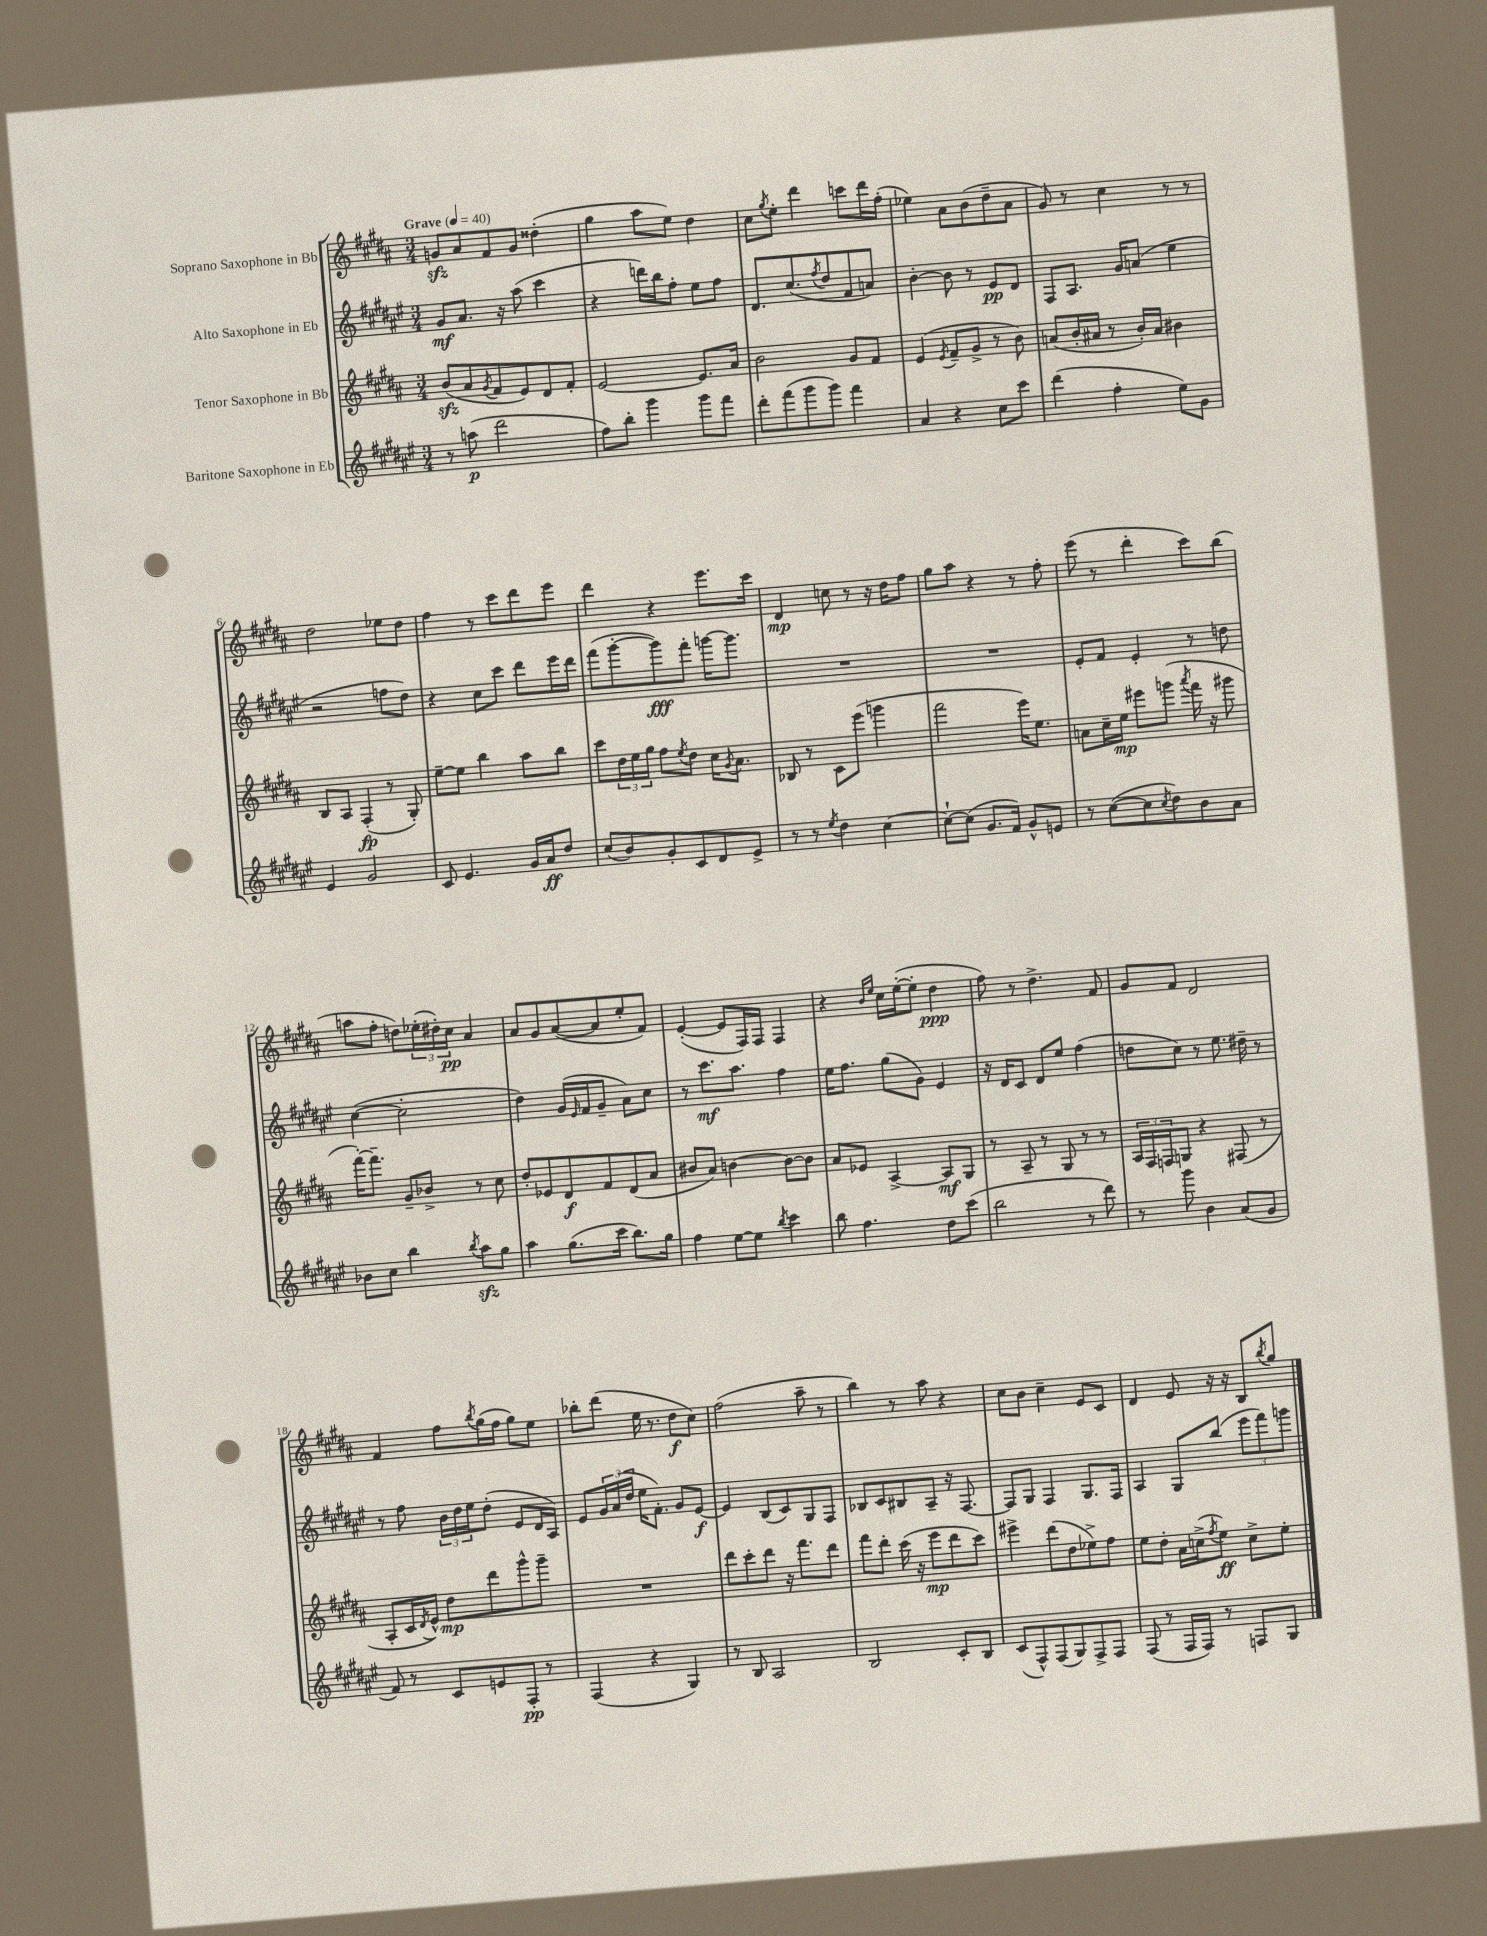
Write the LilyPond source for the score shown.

<<
\new StaffGroup <<
\new Staff = "s0" \with { instrumentName = "Soprano Saxophone in Bb" } {
    \clef treble \key b \major \numericTimeSignature \time 3/4 \tempo "Grave" 4 = 40
    g'8\sfz ais'8 fis'8 g'8 disis''4-.( |
    gis''4 ais''8 e''8) dis''4 |
    cis''8 \acciaccatura { gis''8 } e''8-. dis'''4 c'''8 dis'''16 fis''16-.( |
    ees''4) ais'8 b'8( dis''8-- ais'8 |
    gis'8) r8 cis''4 r8 r8 |
    dis''2 ees''8 dis''8 |
    fis''4 r8 cis'''8 dis'''8 e'''8 |
    dis'''4 r4 e'''8. cis'''16 |
    dis'4\mp c''8 r8 r16 dis''16 fis''8 |
    gis''8 ais''8 r4 r8 fis''8-. |
    e'''8( r8 dis'''4-. cis'''8) b''8( |
    a''8 fis''8-. d''8) \tuplet 3/2 { ees''16-.( dis''16-.) cis''16\pp } ais'4 |
    ais'8 gis'8 ais'8~( ais'8 e''8-. fis'8) |
    e'4~-.( e'8 fis16) fis16 fis4 |
    r4 \grace { b'16 e''16 } cis''16 e''16~-.( e''8-. dis''4\ppp |
    fis''8) r8 dis''4.-> fis'8 |
    gis'8 fis'8 dis'2 |
    fis'4 fis''8 \acciaccatura { b''8 } gis''16( fis''16 gis''8) e''8 |
    bes''8-. dis'''8( e''16 r8. dis''8\f cis''8) |
    fis''2( ais''8-- r8 |
    b''4) r8 ais''8 r4 |
    cis''8 b'8 cis''4-- e'8 cis'8 |
    dis'4 e'8 r16 r16 b8 \acciaccatura { b''8 } gis''8 \bar "|." |
}
\new Staff = "s1" \with { instrumentName = "Alto Saxophone in Eb" } {
    \clef treble \key fis \major \numericTimeSignature \time 3/4
    gis'8\mf ais'8. r16 ais''8( cis'''4 |
    r4 d'''16) b''16 fis''8-. eis''8 fis''8 |
    dis'8. cis''8.( \acciaccatura { fis''8 } dis''8 fis'8 a'8) |
    b'4~-. b'8 r8 eis'8\pp dis'8 |
    fis8 ais8. gis'16 a'8( eis''4 |
    r2 f''8 dis''8) |
    r4 cis''8 cis'''8 dis'''8 eis'''16 dis'''16 |
    fis'''8( gis'''8~-. gis'''8\fff) fis'''8-. g'''16~ g'''8. |
    R2. |
    R2. |
    eis'8-. fis'8 eis'4-. r8 d''8 |
    cis''4~( cis''2-. |
    dis''4) gis'16( \grace { eis'16 } fis'16 gis'8-- ais'8) cis''8 |
    r8 cis'''8.\mf ais''8. fis''4 |
    eis''16 fis''8. gis''8( gis'8) eis'4 |
    r16 dis'16 cis'8 dis'8 eis''8 fis''4( |
    d''8 cis''8) r8 eis''8. dis''16-- r8 |
    r8 fis''8 \tuplet 3/2 { b'16 dis''16 eis''16 } dis''8-.( eis'8 dis'16 ais16) |
    eis'8 \tuplet 3/2 { gis'16 ais'16( dis''16 } eis''16 fis'8.-.) gis'8 eis'8~\f |
    eis'4 b8( cis'8) gis8 fis8 |
    bes8 cis'8 bis8 ais8-- r16 fis8.~ |
    fis8 gis8 fis4 gis8. fis16 |
    ais4 gis8 b''8( \tuplet 3/2 { eis'''8 fis'''8) g'''8 } \bar "|." |
}
\new Staff = "s2" \with { instrumentName = "Tenor Saxophone in Bb" } {
    \clef treble \key b \major \numericTimeSignature \time 3/4
    b'8\sfz( ais'8 \acciaccatura { gis'8 } fis'8 e'8) dis'8 fis'8-. |
    e'2~ e'8. ais'16 |
    b'2 gis'8 fis'8 |
    e'4( \acciaccatura { e'8 } fis'8-- gis'8-> r8 b'8) |
    a'8( b'16-. ais'16 r8 b'16-.) ais'16 bis'4 |
    b8 ais8 fis4-.\fp( r8 gis8-.) |
    e''8~-- e''8 b''4 ais''8 b''8 |
    cis'''8 \tuplet 3/2 { dis''16 e''16 gis''16 } fis''8 \acciaccatura { e''8 } dis''8 cis''16 \acciaccatura { gis'8 } ais'8. |
    bes8 r8 cis'8 e'''8( g'''4 |
    fis'''2 e'''16) e''8. |
    a'8 cis''16-- e''16\mp eis'''8 g'''8( \acciaccatura { ais'''8 } fis'''16 r16 gis'''8 |
    fis'''16~-.) fis'''8.-- gis'8-- bes'8-> r8 cis''8 |
    dis''8-. ees'8 dis'8\f fis'8 dis'8( ais'8 |
    bis'8 ais'8) b'4~ b'8~ b'8 |
    ais'8 ees'8 ais4~-> ais8\mf gis8 |
    r8 ais8-- r8 gis8 r8 r8 |
    \tuplet 3/2 { ais16 fis16 f16 } g8 r4 fis8( r8 |
    ais8-. cis'16 \acciaccatura { dis'8 } e'16-^) dis''8\mp dis'''8 gis'''8-^ gis'''8-- |
    R2. |
    dis'''8 cis'''8-. dis'''8 r16 fis'''8. dis'''8 |
    fis'''8 dis'''8-. cis'''16( r16 e'''8\mp dis'''8 cis'''8) |
    eis'''4-> dis'''8( dis''8 ees''8->) fis''8 |
    e''8 dis''8-. ais'16 c''16->( \acciaccatura { fis''8 } e''8\ff) c''8-> e''8-. \bar "|." |
}
\new Staff = "s3" \with { instrumentName = "Baritone Saxophone in Eb" } {
    \clef treble \key fis \major \numericTimeSignature \time 3/4
    r8 a''8\p( dis'''2 |
    fis''8) b''8-. gis'''4 gis'''8 fis'''8 |
    dis'''8-. fis'''8( gis'''8 gis'''8) fis'''4 |
    ais'4 r4 cis''8 cis'''8 |
    dis'''4( fis''4-. eis''8) gis'8 |
    eis'4 gis'2 |
    cis'8 eis'4. gis'16 ais'16\ff dis''8 |
    cis''8( b'8) gis'8-. cis'8 dis'8 eis'8-> |
    r8 r8 \acciaccatura { eis''8 } dis''4 cis''4~ |
    cis''8~-! cis''8( gis'8. fis'16) gis'8-^ e'8 |
    r8 cis''8~( cis''8 \acciaccatura { cis''8 } dis''8) b'8 ais'8 |
    bes'8 cis''8 b''4 \acciaccatura { b''8 } ais''8\sfz gis''8 |
    ais''4 gis''8.( cis'''16 b''8.) gis''16 |
    fis''4 eis''8~ eis''8 \acciaccatura { b''8 } cis'''4 |
    b''8 fis''4. dis''8 cis'''8( |
    b''2 r8 dis'''8) |
    r8 gis'''8 b'4 ais'8( gis'8 |
    fis'8) r8 cis'8 e'8 fis8-.\pp r8 |
    fis4( r4 gis4) |
    r8 b8 ais2 |
    b2 cis'8-. b8 |
    cis'8( fis8-^) fis8( gis8) fis8-> fis8 |
    fis8( r8 fis16 fis16) r8 f8 gis8 \bar "|." |
}
>>
>>
